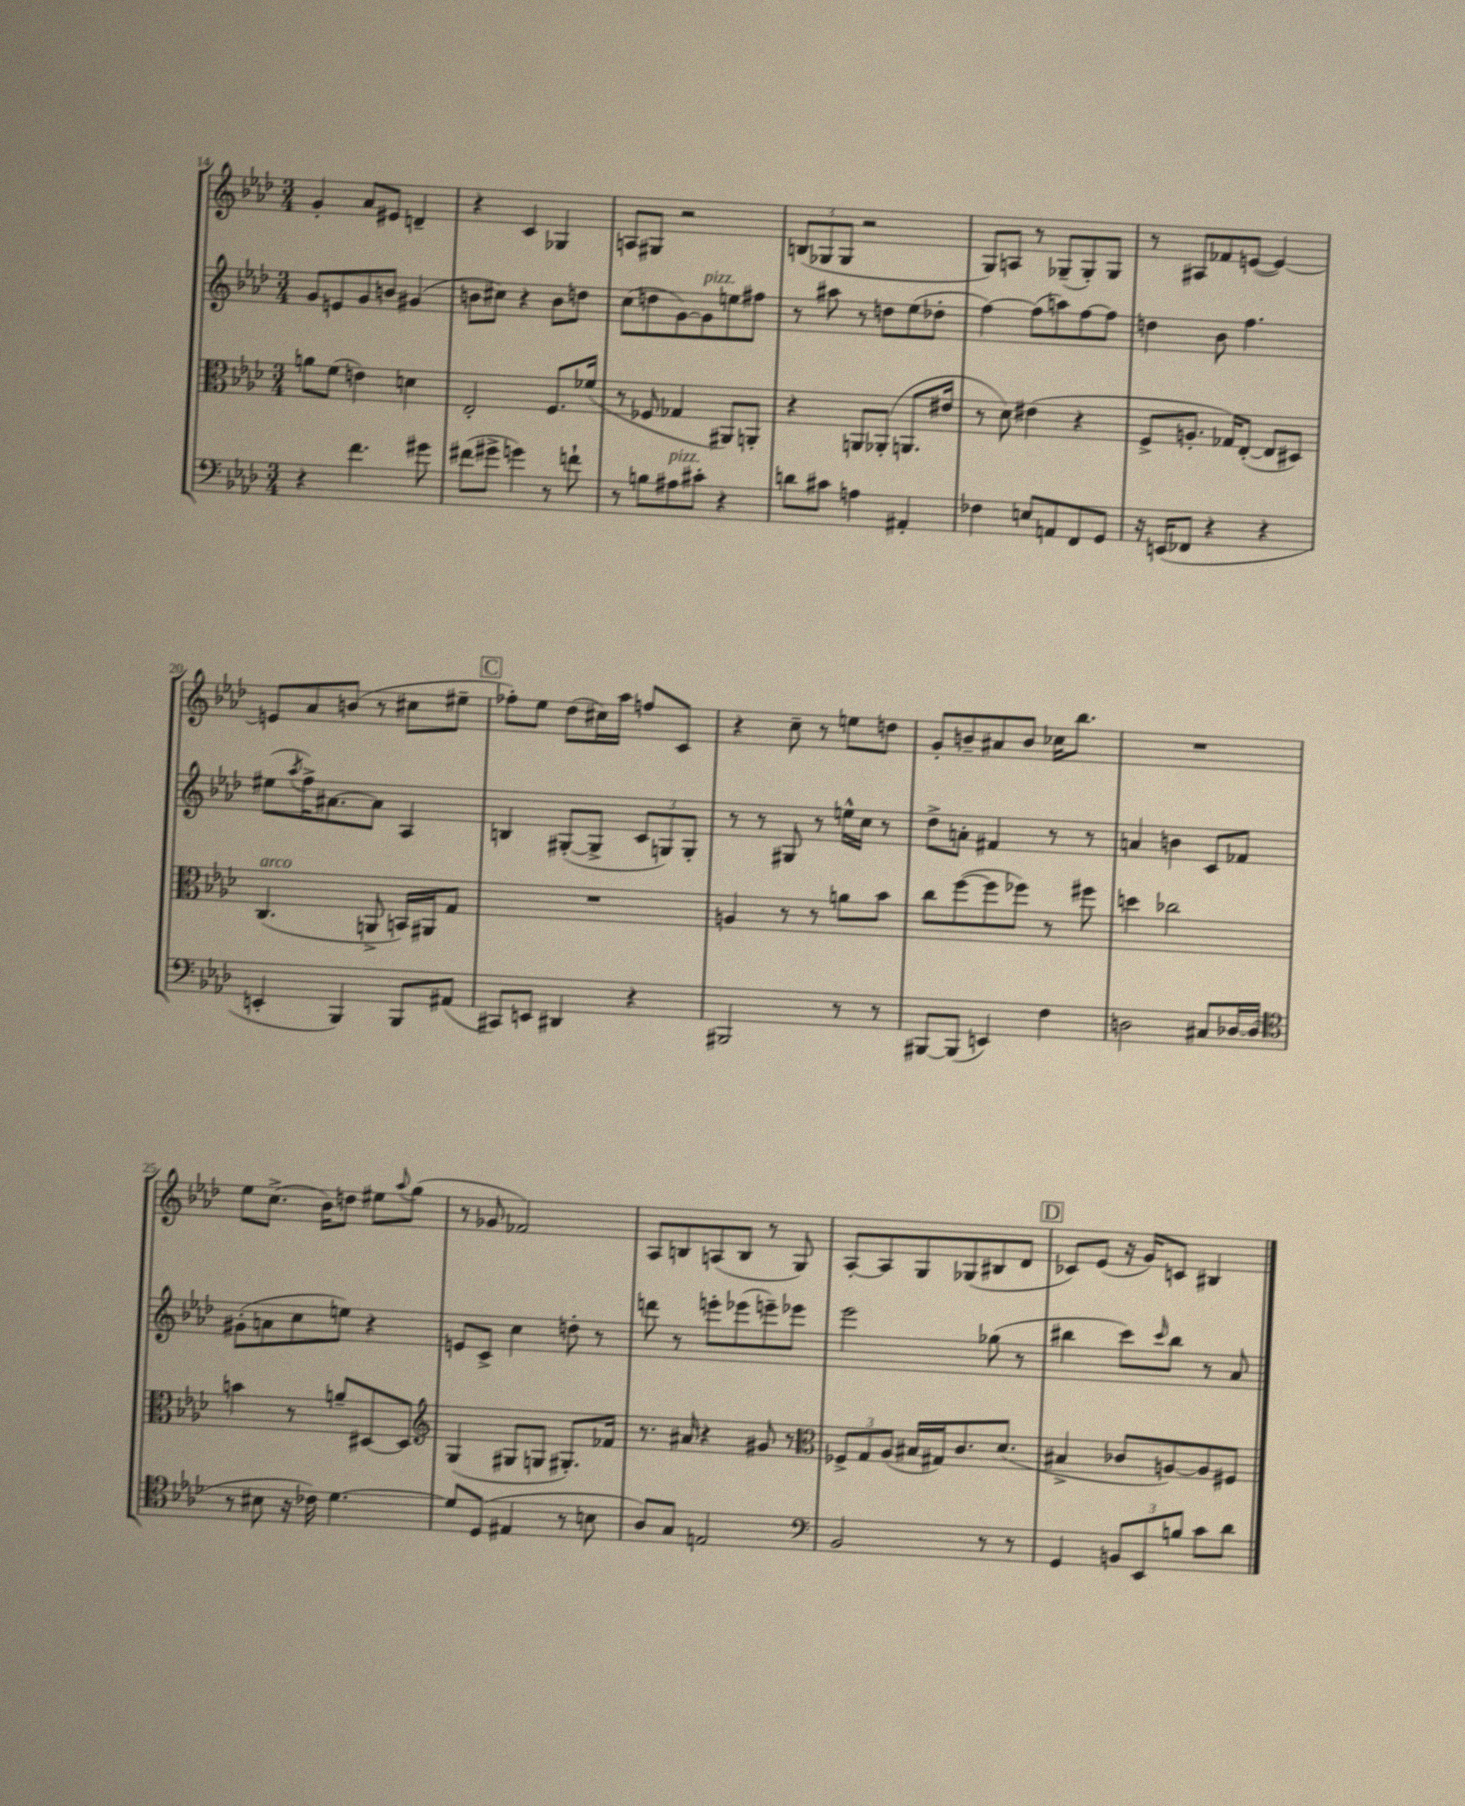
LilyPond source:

<<
\new StaffGroup <<
\new Staff = "s0" {
    \clef treble \key aes \major \numericTimeSignature \time 3/4
    g'4-. aes'8 eis'8 d'4-- |
    r4 c'4 ges4 |
    a8 gis8 r2 |
    \tuplet 3/2 { b8( ges8 ges8 } r2 |
    g8) a8 r8 ges8--( ges8-.) ges8 |
    r8 ais8 fes'8 e'8~( e'4~) |
    e'8 aes'8 b'8( r8 cis''8 eis''8-- |
    \mark \markup { \box "C" } fes''8-.) ees''8 des''8( cis''16) aes''16 f''8 c'8 |
    r4 c''8-- r8 e''8 d''8 |
    g'8-. b'8-- ais'8 b'8 ces''16 bes''8. |
    R2. |
    ees''8 c''8.->( bes'16) d''8 eis''8 \appoggiatura { aes''8 } g''8( |
    r8 ges'8 fes'2) |
    aes8 b8 a8( b8 r8 g8) |
    aes8~-. aes8 g8 ges8( bis8 des'8 |
    \mark \markup { \box "D" } ces'8) ees'8( r16 g'16) c'8 bis4 \bar "|." |
}
\new Staff = "s1" {
    \clef treble \key aes \major \numericTimeSignature \time 3/4
    g'8 e'8 g'8 b'8 gis'4( |
    b'8 cis''8) r4 b'8 d''8 |
    c''8( d''8 g'8~) g'8^\markup { \italic "pizz." } e''8 fis''8 |
    r8 ais''8 r8 d''8 ees''8( des''8-. |
    f''4~) f''8( a''8) f''8~ f''8 |
    d''4 bes'8 f''4. |
    eis''8( \acciaccatura { aes''8 } f''16->) ais'8.~ ais'8 aes4 |
    \mark \markup { \box "C" } b4 gis8~-.( gis8-> \tuplet 3/2 { c'8 g8) g8-. } |
    r8 r8 gis8 r8 e''16-^ c''16 r8 |
    des''8-> a'8-. fis'4 r8 r8 |
    a'4 b'4 c'8 fes'8 |
    gis'8-.( a'8 c''8 e''8) r4 |
    e'8 c'8-> c''4 d''8-. r8 |
    d'''8 r8 e'''8-. ees'''8( e'''8--) ees'''8 |
    ees'''2 ges''8( r8 |
    \mark \markup { \box "D" } bis''4 c'''8) \grace { c'''16 } bis''8 r8 aes'8 \bar "|." |
}
\new Staff = "s2" {
    \clef alto \key aes \major \numericTimeSignature \time 3/4
    a'8 f'8( e'4) d'4 |
    ees2-. f8. fes'16( |
    r8 fes8 ges4 ais,8) a,8-. |
    r4 a,8 aes,8-.( a,8. eis'16 |
    r8 des'8) eis'4( r4 |
    f8-> a8.-. ges16) ees8~-.( ees8 dis8) |
    c4.^\markup { \italic "arco" }( a,8-> b,16) ais,16 g8 |
    \mark \markup { \box "C" } R2. |
    a4 r8 r8 a'8 bes'8 |
    c''8 f''8~( f''8 fes''8) r8 fis''8 |
    d''4 ces''2 |
    b'4 r8 a'8-- dis8~ dis8 |
    \clef treble g4( gis8 g8 gis8.-.) fes'16 |
    r8. ais'16 r4 gis'8 r8 |
    \clef alto \tuplet 3/2 { fes8-> g8 aes8( } bis16 gis16) c'8. des'8.( |
    \mark \markup { \box "D" } bis4-> ces'8 a8~) a8 fis8 \bar "|." |
}
\new Staff = "s3" {
    \clef bass \key aes \major \numericTimeSignature \time 3/4
    r4 f'4. gis'8 |
    fis'8( gis'8-> g'4) r8 f'8-! |
    r8 b8 ais8^\markup { \italic "pizz." } cis'8-. r4 |
    d'8 cis'8 a4 ais,4-. |
    fes4 e8 a,8 f,8 g,8 |
    r16 e,16( fes,8 r4 r4 |
    e,4-. bes,,4) bes,,8 ais,8( |
    \mark \markup { \box "C" } cis,8) e,8 dis,4 r4 |
    bis,,2 r8 r8 |
    bis,,8~ bis,,8( e,4) f4 |
    d2 cis8 des16~ des16( |
    \clef tenor r8 bis8 r16 ces'16) des'4.~ |
    des'8 des8( eis4 r8 b8 |
    aes8) g8 e2 |
    \clef bass bes,2 r8 r8 |
    \mark \markup { \box "D" } g,4 \tuplet 3/2 { b,8 ees,8 b8 } c'8 des'8 \bar "|." |
}
>>
>>
\layout { \context { \Score currentBarNumber = #14 } }
